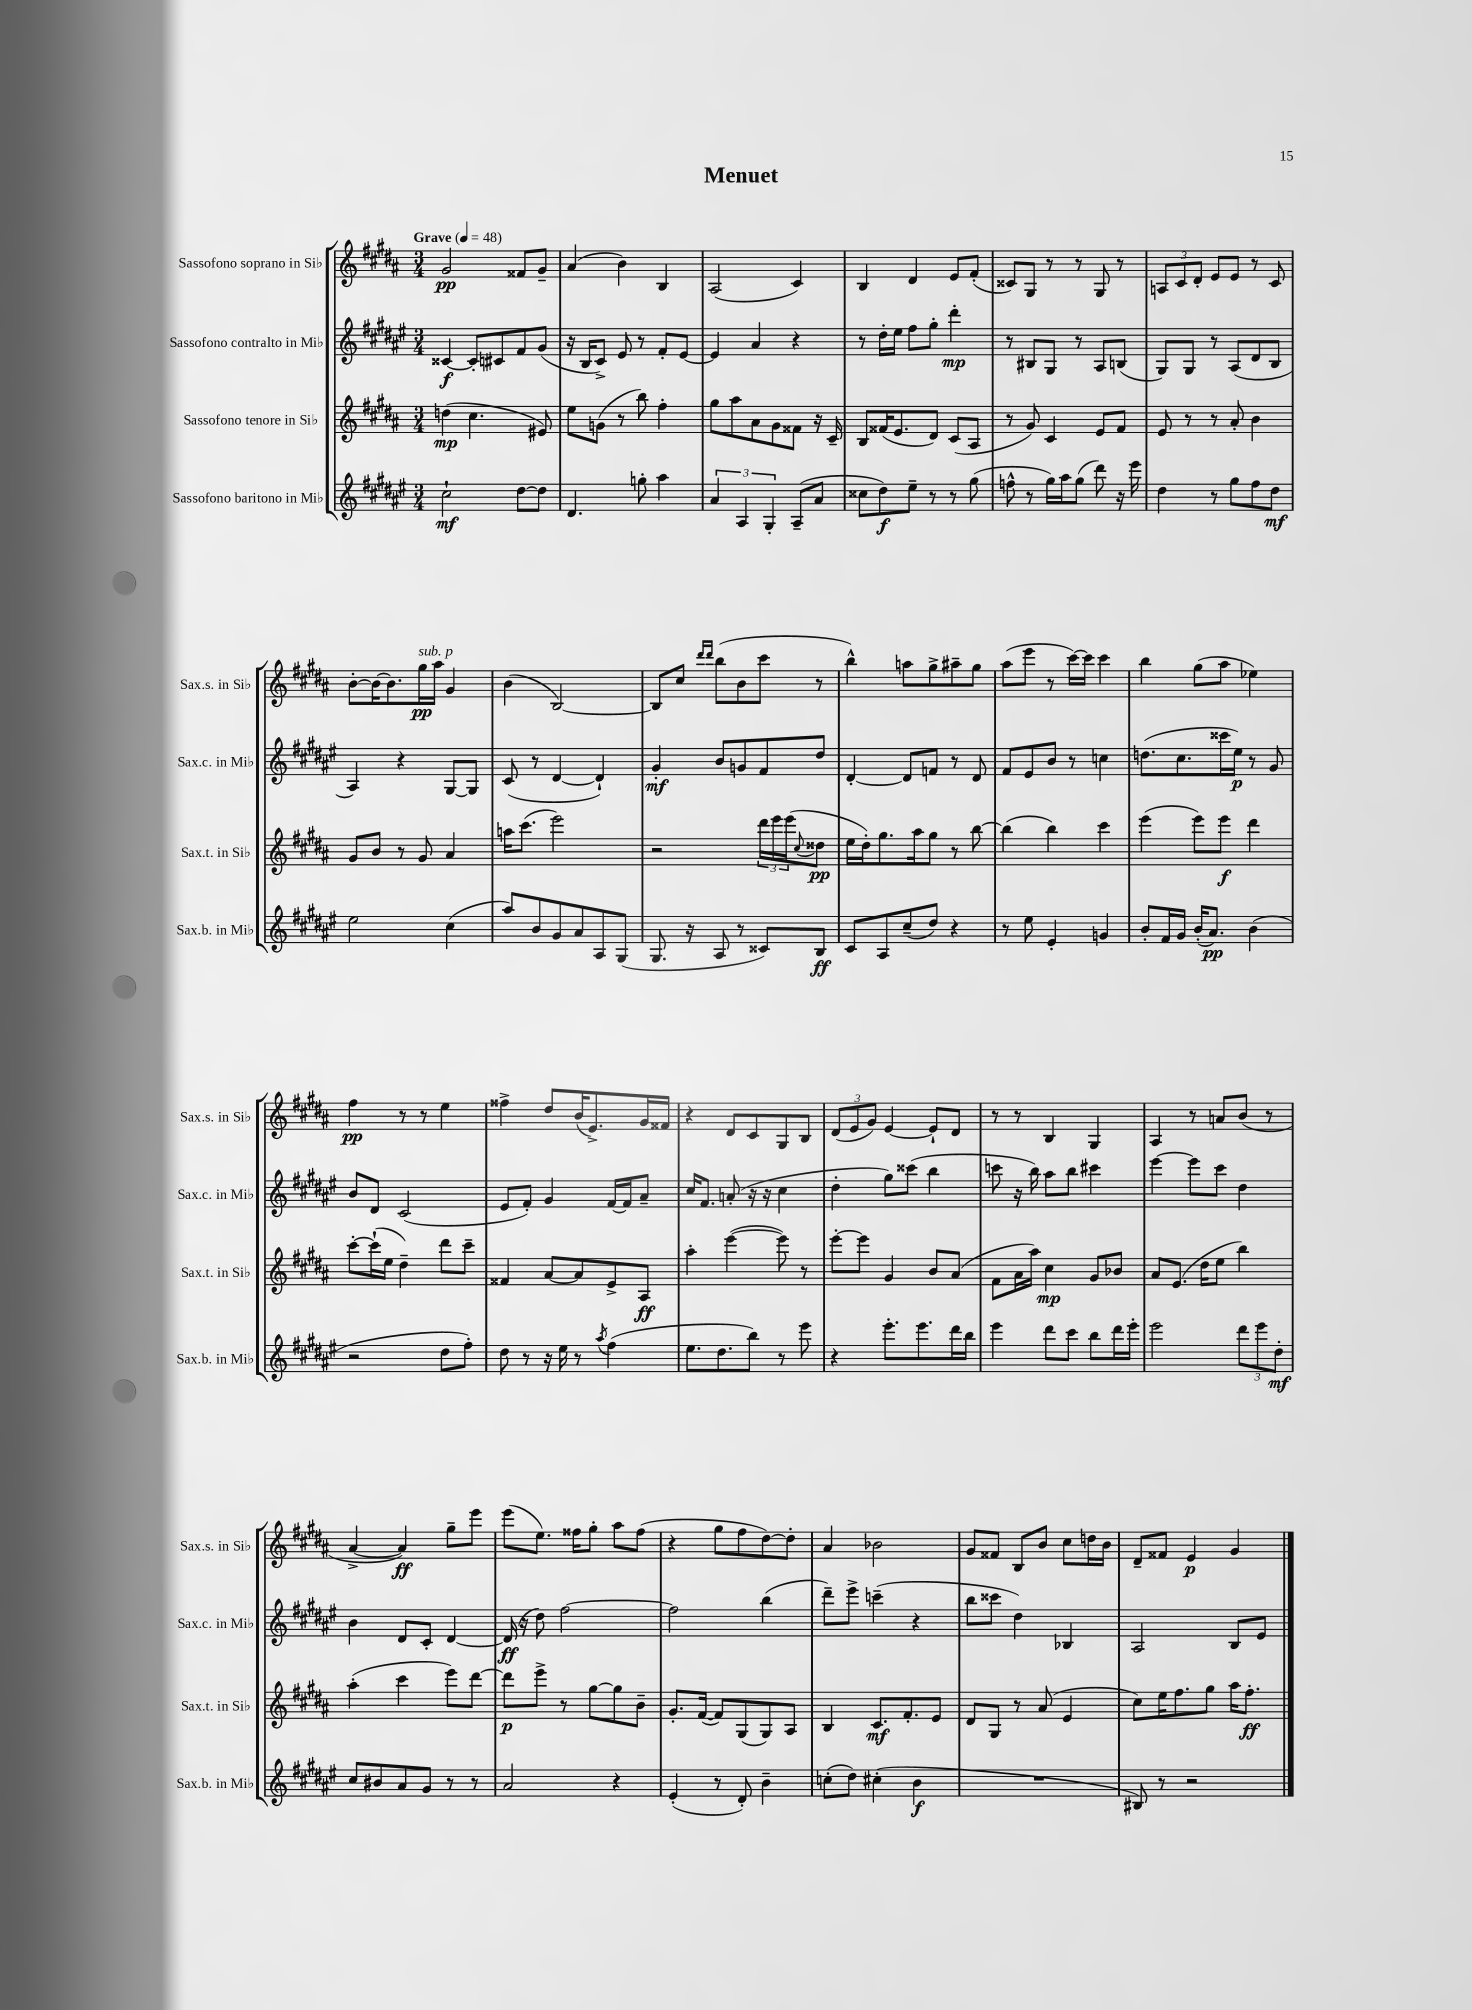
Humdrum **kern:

**kern	**kern	**kern	**kern
*staff4	*staff3	*staff2	*staff1
*clefG2	*clefG2	*clefG2	*clefG2
*k[f#c#g#d#a#e#]	*k[f#c#g#d#a#]	*k[f#c#g#d#a#e#]	*k[f#c#g#d#a#]
*M3/4	*M3/4	*M3/4	*M3/4
*MM48	*MM48	*MM48	*MM48
2cc#`	(4dd	[4c##	2g#
.	4.cc#	8c##']	.
.	.	8c#	.
[8dd#	.	8f#	8f##
8dd#]	8e#)	(8g#	8g#~
=	=	=	=
4.d#	8ee	16r	(4a#
.	.	16B	.
.	(8g	8c#^)	.
.	8r	8e#	4b)
8gg'	8bb)	8r	.
4aa#	4ff#'	8f#'	4B
.	.	[8e#	.
=	=	=	=
6a#	8gg#	4e#]	(2A#
.	8aa#	.	.
6A#	.	.	.
.	8a#	4a#	.
6G#'	.	.	.
.	8g#	.	.
(8A#~	8f##	4r	4c#)
8a#	16r	.	.
.	16c#~	.	.
=	=	=	=
8cc##	8B	8r	4B
8dd#)	(16f##	16dd#'	.
.	8.e	16ee#	.
8ee#~	.	8ff#	4d#
8r	8d#)	8gg#'	.
8r	(8c#	4ddd#'	8e
(8gg#	8A#	.	(8f#'
=	=	=	=
8ff^^	8r	8r	8c##)
8r	8g#)	8B#	8G#
16gg#)	4c#	8G#	8r
16aa#	.	.	.
(8gg#	.	8r	8r
8ddd#)	8e	8A#	8G#
16r	8f#	(8B	8r
16eee#	.	.	.
=	=	=	=
4dd#	8e	8G#)	12A
.	.	.	12c#
.	8r	8G#	.
.	.	.	12d#'
8r	8r	8r	8e
8gg#	8a#'	(8A#	8e
8ff#	4b	8d#	8r
8dd#	.	8B	8c#
=	=	=	=
2ee#	8g#	4A#)	[8b'
.	8b	.	16b_
.	.	.	8.b]
.	8r	4r	.
.	8g#	.	16gg#
.	.	.	16aa#
(4cc#	4a#	[8G#	4g#
.	.	8G#]	.
=	=	=	=
8aa#)	16aa	(8c#	(4b
.	(8.ccc#	.	.
8b	.	8r	.
8g#	2eee)	[4d#	[2B)
8a#	.	.	.
8A#	.	4d#`])	.
(8G#	.	.	.
=	=	=	=
8.G#	2r	4g#'	8B]
.	.	.	8cc#
16r	.	.	.
.	.	.	16qqddd#
.	.	.	16qqddd#
8A#	.	8b	(8bb
8r	.	8g	8b
8c##)	24ddd#	8f#	8ccc#
.	24eee	.	.
.	(24eee	.	.
.	8qqcc#	.	.
8B	8dd##	8dd#	8r
=	=	=	=
8c#	16ee	[4d#'	4bb^^)
.	16dd#')	.	.
8A#	8.gg#	.	.
(8cc#~	.	8d#]	8aa
.	16aa#	.	.
8dd#)	8gg#	8f	8gg#^
4r	8r	8r	8aa#~
.	[8bb	8d#	8gg#
=	=	=	=
8r	(4bb]	8f#	(8aa#
8ee#	.	8e#	8eee
4e#'	4bb)	8b	8r
.	.	8r	[16ccc#)
.	.	.	16ccc#]
4g	4ccc#	4cc	4ccc#
=	=	=	=
8b'	(4eee	(8.dd	4bb
16f#	.	.	.
16g#	.	8.cc#	.
(16b'	8eee)	.	(8gg#
8.a#)	.	.	.
.	8eee	16ccc##	8aa#
.	.	16ee#)	.
(4b	4ddd#	8r	4ee-)
.	.	8g#	.
=	=	=	=
2r	[8ccc#'	8b	4ff#
.	(16ccc#`]	8d#	.
.	16ee	.	.
.	4dd#~)	(2c#	8r
.	.	.	8r
8dd#	8ddd#	.	4ee
8ff#')	8ccc#~	.	.
=	=	=	=
8dd#	4f##	8e#	4ff##^
8r	.	8f#')	.
16r	[8a#	4g#	8dd#
16ee#	.	.	.
8r	8a#]	.	(16b
.	.	.	8.e^)
8qaa#	.	.	.
(4ff#	8e^	[16f#	.
.	.	16f#]	.
.	8A#	8a#~	16g#
.	.	.	16f##
=	=	=	=
8.ee#	4aa#'	16cc#	4r
.	.	8.f#	.
8.dd#	.	.	.
.	([4eee	(8a'	8d#
8bb)	.	16r	8c#
.	.	16r	.
8r	8eee])	4cc#	8G#
8eee#	8r	.	8B
=	=	=	=
4r	[8eee'	4dd#'	(12d#
.	.	.	12e
.	8eee]	.	.
.	.	.	12g#)
8.eee#'	4g#	8gg#)	[4e
.	.	(8ccc##	.
8.eee#	.	.	.
.	8b	4bb	8e`]
16ddd#	(8a#	.	8d#
16bb	.	.	.
=	=	=	=
4eee#	8f#	8ccc	8r
.	16a#	16r	8r
.	16aa#)	16bb)	.
8ddd#	4cc#	8aa#	4B
8ccc#	.	8bb	.
8bb	8g#	4ccc#	4G#
16ddd#	8b-	.	.
16eee#'	.	.	.
=	=	=	=
2eee#	8a#	[4eee#	4A#
.	(8.e	.	.
.	.	8eee#]	8r
.	16dd#	.	.
.	8ee	8ccc#	8a
12ddd#	4bb)	4dd#	(8b
12eee#	.	.	.
.	.	.	8r
12dd#'	.	.	.
=	=	=	=
8cc#	(4aa#'	4b	[4a#^
8b#	.	.	.
8a#	4ccc#	8d#	4a#])
8g#	.	8c#'	.
8r	8eee)	[4d#	8gg#~
8r	[8ddd#	.	8eee
=	=	=	=
2a#	8ddd#]	(16d#]	(8eee
.	.	16r	.
.	8eee^	8dd#)	8.ee)
.	8r	[2ff#	.
.	.	.	16ff##
.	[8gg#	.	8gg#'
4r	8gg#]	.	8aa#
.	8b~	.	(8ff##
=	=	=	=
(4e#'	8.g#'	2ff#]	4r
.	([16f#	.	.
8r	8f#])	.	8gg#
8d#')	(8G#	.	8ff#
4b~	8G#)	(4bb	[8dd#)
.	8A#	.	8dd#']
=	=	=	=
(8cc'	4B	8ddd#~)	4a#
8dd#)	.	8eee#^	.
(4cc#'	8.c#	(4ccc~	2b-
.	8.f#'	.	.
4b	.	4r	.
.	8e	.	.
=	=	=	=
2.r	8d#	8bb	8g#
.	8G#	8ccc##	8f##
.	8r	4dd#)	8B
.	(8a#	.	8b
.	4e	4B-	8cc#
.	.	.	16dd
.	.	.	16b
=	=	=	=
8B#)	8cc#)	2A#	8d#~
8r	16ee	.	8f##
.	8.ff#	.	.
2r	.	.	4e
.	8gg#	.	.
.	16aa#	8B	4g#
.	8.ff#'	.	.
.	.	8e#	.
==	==	==	==
*-	*-	*-	*-
